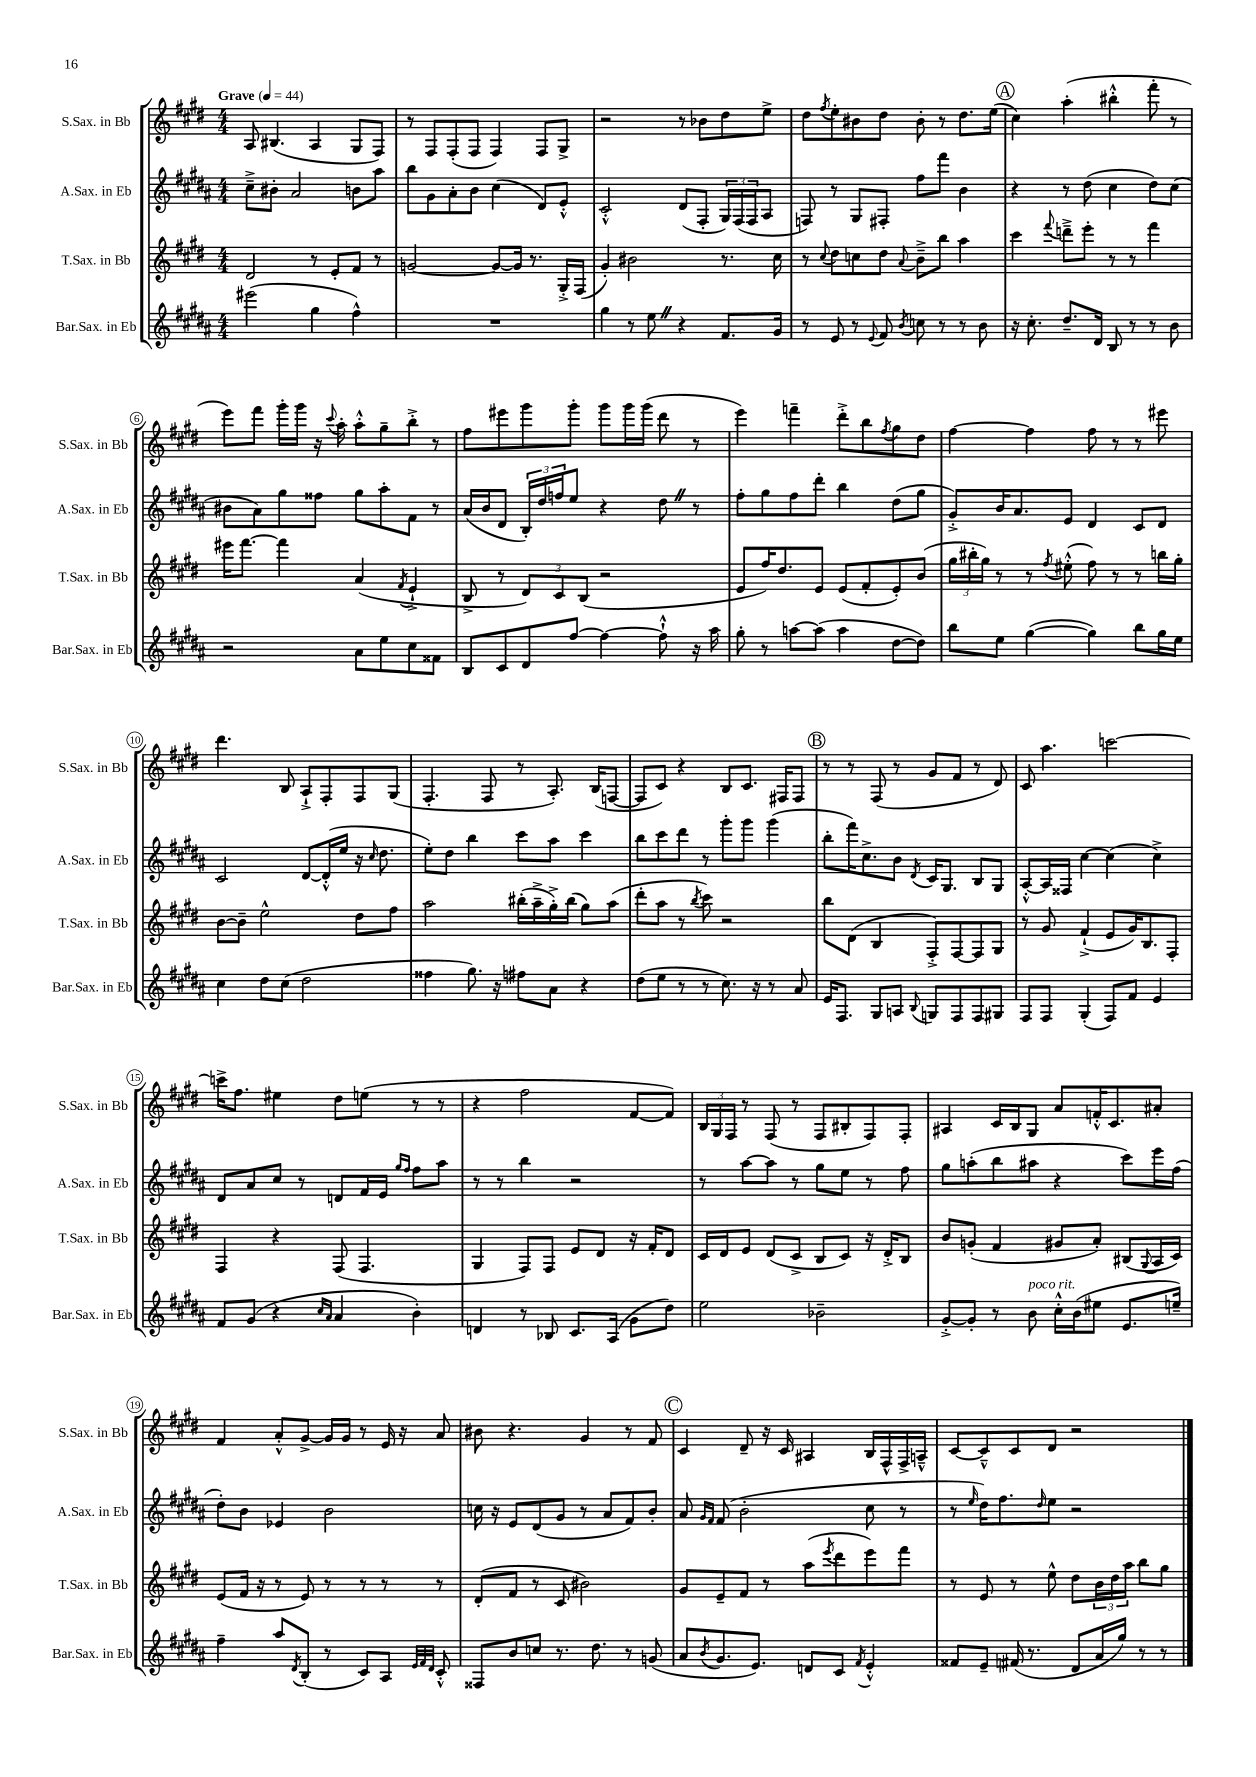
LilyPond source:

<<
\new StaffGroup <<
\new Staff = "s0" \with { instrumentName = "S.Sax. in Bb" shortInstrumentName = "S.Sax. in Bb" } {
    \clef treble \key e \major \numericTimeSignature \time 4/4 \tempo "Grave" 4 = 44
    a8 bis4.( a4 gis8 fis8) |
    r8 fis8 fis8-.( fis8 fis4) fis8 gis8-> |
    r2 r8 bes'8 dis''8 e''8-> |
    dis''8 \acciaccatura { fis''8 } e''8-. bis'8 dis''8 bis'8-. r8 dis''8. e''16( |
    \mark \markup { \circle "A" } cis''4) a''4-.( bis''4-.-^ fis'''8-. r8 |
    e'''8) fis'''8 gis'''16-. gis'''16 r16 \appoggiatura { cis'''8 } a''16-. a''8-.-^ gis''8-- b''8-.-> r8 |
    fis''8 eis'''8 gis'''8 gis'''8-. gis'''8 gis'''16 gis'''16( dis'''8 r8 |
    e'''4) f'''4-- dis'''8-.-> b''8 \acciaccatura { fis''8 } gis''8 dis''8 |
    fis''4~ fis''4 fis''8 r8 r8 eis'''8 |
    dis'''4. b8 a8-!-> fis8-. fis8 gis8( |
    fis4.-. fis8 r8 a8.-.) b16( f8~ |
    f8 cis'8) r4 b8 cis'8. fis16 fis8 |
    \mark \markup { \circle "B" } r8 r8 fis8( r8 gis'8 fis'8 r8 dis'8) |
    cis'8 a''4. c'''2~ |
    c'''16-> fis''8. eis''4 dis''8 e''8( r8 r8 |
    r4 fis''2 fis'8~ fis'8) |
    \tuplet 3/2 { b16 gis16 fis16 } r8 fis8( r8 fis8 bis8-. fis8) fis8-. |
    ais4 cis'16 b16 gis8 a'8 f'16-.-^ cis'8. ais'8-. |
    fis'4 a'8-.-^ gis'8~-> gis'16 gis'16 r8 e'16 r16 a'8 |
    bis'8 r4. gis'4 r8 fis'8 |
    \mark \markup { \circle "C" } cis'4 dis'8-- r16 cis'16 ais4 b16 fis16-^ fis16-> a16---^ |
    cis'8~ cis'8---^ cis'8 dis'8 r2 \bar "|." |
}
\new Staff = "s1" \with { instrumentName = "A.Sax. in Eb" shortInstrumentName = "A.Sax. in Eb" } {
    \clef treble \key b \major \numericTimeSignature \time 4/4
    cis''8---> bis'8-. ais'2 b'8 ais''8 |
    b''8 gis'8 ais'8-. b'8 cis''4( dis'8) e'8-.-^ |
    cis'2-.-^ dis'8( fis8-. \tuplet 3/2 { gis16) fis16( fis16 } ais8 |
    f8) r8 gis8 fis8-. fis''8 fis'''8 b'4 |
    \mark \markup { \circle "A" } r4 r8 dis''8( cis''4 dis''8) cis''8( |
    bis'8 ais'8) gis''8 fisis''8 gis''8 ais''8-. fis'8 r8 |
    ais'16( b'16 dis'8 \tuplet 3/2 { b16-.) dis''16 f''16 } e''8 r4 dis''8 \once \override BreathingSign.text = \markup { \musicglyph "scripts.caesura.straight" } \breathe r8 |
    fis''8-. gis''8 fis''8 dis'''8-. b''4 dis''8( gis''8 |
    gis'8-.->) b'16 ais'8. e'8 dis'4 cis'8 dis'8 |
    cis'2 dis'8~ dis'16-.-^( e''16 r16 \grace { cis''16 } dis''8. |
    e''8-.) dis''8 b''4 cis'''8 ais''8 cis'''4 |
    b''8 cis'''8 dis'''8 r8 gis'''8-. gis'''8 gis'''4( |
    \mark \markup { \circle "B" } b''8-. fis'''16) cis''8.-> b'8 \acciaccatura { dis'8 } cis'16 gis8. b8 gis8 |
    ais8~-.-^ ais16 fisis16 cis''4~ cis''4( cis''4->) |
    dis'8 ais'8 cis''8 r8 d'8 fis'16 e'16 \grace { gis''16 fis''16 } fis''8 ais''8 |
    r8 r8 b''4 r2 |
    r8 ais''8~ ais''8 r8 gis''8 e''8 r8 fis''8 |
    gis''8 a''8-.( b''8 ais''8 r4 cis'''8) e'''16 fis''16( |
    dis''8-.) b'8 ees'4 b'2 |
    c''16 r16 e'8 dis'8( gis'8 r8 ais'8 fis'8) b'8-. |
    \mark \markup { \circle "C" } ais'8 \grace { gis'16 fis'16 } fis'8( b'2-. cis''8 r8 |
    r8 \grace { e''16 } dis''16) fis''8. \grace { dis''16 } e''8 r2 \bar "|." |
}
\new Staff = "s2" \with { instrumentName = "T.Sax. in Bb" shortInstrumentName = "T.Sax. in Bb" } {
    \clef treble \key e \major \numericTimeSignature \time 4/4
    dis'2 r8 e'8-. fis'8 r8 |
    g'2~ g'8~ g'16 r8. gis16-.-> fis16( |
    gis'4-.) bis'2 r8. cis''16 |
    r8 \appoggiatura { cis''8 } dis''8 c''8 dis''8 \appoggiatura { a'8 } b'8---> b''8 a''4 |
    \mark \markup { \circle "A" } cis'''4 \appoggiatura { fis'''8 } d'''8---> e'''8-. r8 r8 fis'''4 |
    eis'''16 fis'''8.~ fis'''4 a'4( \acciaccatura { fis'8 } e'4-!-> |
    b8-> r8 \tuplet 3/2 { dis'8) cis'8 b8( } r2 |
    e'8 fis''16) dis''8. e'8 e'8( fis'8-. e'8-.) b'8( |
    \tuplet 3/2 { gis''16 bis''16-. gis''16) } r8 r8 \acciaccatura { fis''8 } eis''8-.-^( fis''8) r8 r8 b''16 gis''16-. |
    b'8~ b'8-- e''2-^ dis''8 fis''8 |
    a''2 bis''16-.( a''16---> gis''16-.->) bis''16( gis''8) a''8( |
    dis'''8-. a''8 r8 \acciaccatura { b''8 } cis'''8) r2 |
    \mark \markup { \circle "B" } b''8 dis'8( b4 fis8-.->) fis8~ fis8 gis8 |
    r8 gis'8 fis'4-!->( e'8 gis'16) b8. fis8-. |
    fis4 r4 fis8( fis4. |
    gis4 fis8) fis8 e'8 dis'8 r16 fis'16-. dis'8 |
    cis'16 dis'16 e'8 dis'8( cis'8-> b8 cis'8) r16 dis'16-.-> b8 |
    b'8 g'8-.( fis'4 gis'8 a'8-.) bis8( \appoggiatura { gis8 } a16 cis'16) |
    e'8( fis'16 r16 r8 e'8) r8 r8 r8 r8 |
    dis'8-.( fis'8 r8 cis'8 bis'2) |
    \mark \markup { \circle "C" } gis'8 e'8-- fis'8 r8 a''8( \acciaccatura { e'''8 } dis'''8 e'''8) fis'''8 |
    r8 e'8 r8 e''8-^ dis''8 \tuplet 3/2 { b'16 dis''16 a''16 } b''8 gis''8 \bar "|." |
}
\new Staff = "s3" \with { instrumentName = "Bar.Sax. in Eb" shortInstrumentName = "Bar.Sax. in Eb" } {
    \clef treble \key b \major \numericTimeSignature \time 4/4
    eis'''2( gis''4 fis''4-^) |
    R1 |
    gis''4 r8 e''8 \once \override BreathingSign.text = \markup { \musicglyph "scripts.caesura.straight" } \breathe r4 fis'8. gis'16 |
    r8 e'8 r8 \appoggiatura { e'8 } fis'8 \acciaccatura { b'8 } c''8 r8 r8 b'8 |
    \mark \markup { \circle "A" } r16 cis''8.-. dis''8.-- dis'16 b8 r8 r8 b'8 |
    r2 ais'8 e''8 cis''8 fisis'8 |
    b8 cis'8 dis'8 fis''8~ fis''4~ fis''8-!-^ r16 ais''16 |
    gis''8-. r8 a''8~ a''8( a''4 dis''8~ dis''8) |
    b''8 e''8 gis''4~( gis''4) b''8 gis''16 e''16 |
    cis''4 dis''8 cis''8( dis''2 |
    fisis''4 gis''8.) r16 fis''8 ais'8 r4 |
    dis''8( e''8 r8 r8 cis''8.) r16 r8 ais'8 |
    \mark \markup { \circle "B" } e'16 fis8. gis8 a8 \appoggiatura { b8 } g8 fis8 fis8 gis8 |
    fis8 fis8 gis4-.( fis8) fis'8 e'4 |
    fis'8 gis'8( r4 \grace { cis''16 ais'16 } ais'4 b'4-.) |
    d'4 r8 bes8 cis'8. ais16( gis'8 dis''8) |
    e''2 bes'2-- |
    gis'8~-.-> gis'8-. r8 b'8^\markup { \italic "poco rit." } cis''16-.-^ b'16( eis''8 e'8. e''16--) |
    fis''4-- ais''8 \acciaccatura { dis'8 } b8-.( r8 cis'8) ais8 \grace { e'32 fis'32 dis'32 } cis'8-.-^ |
    fisis8 b'8 c''8 r8. dis''8. r8 g'8( |
    \mark \markup { \circle "C" } ais'8 \acciaccatura { b'8 } gis'8. e'8.) d'8 cis'8 \acciaccatura { fis'8 } e'4-.-^ |
    fisis'8 e'8-- fis'16( r8. dis'8 ais'16 gis''16) r8 r8 \bar "|." |
}
>>
>>
\layout { \context { \Score \override BarNumber.stencil = #(make-stencil-circler 0.1 0.3 ly:text-interface::print) } }
